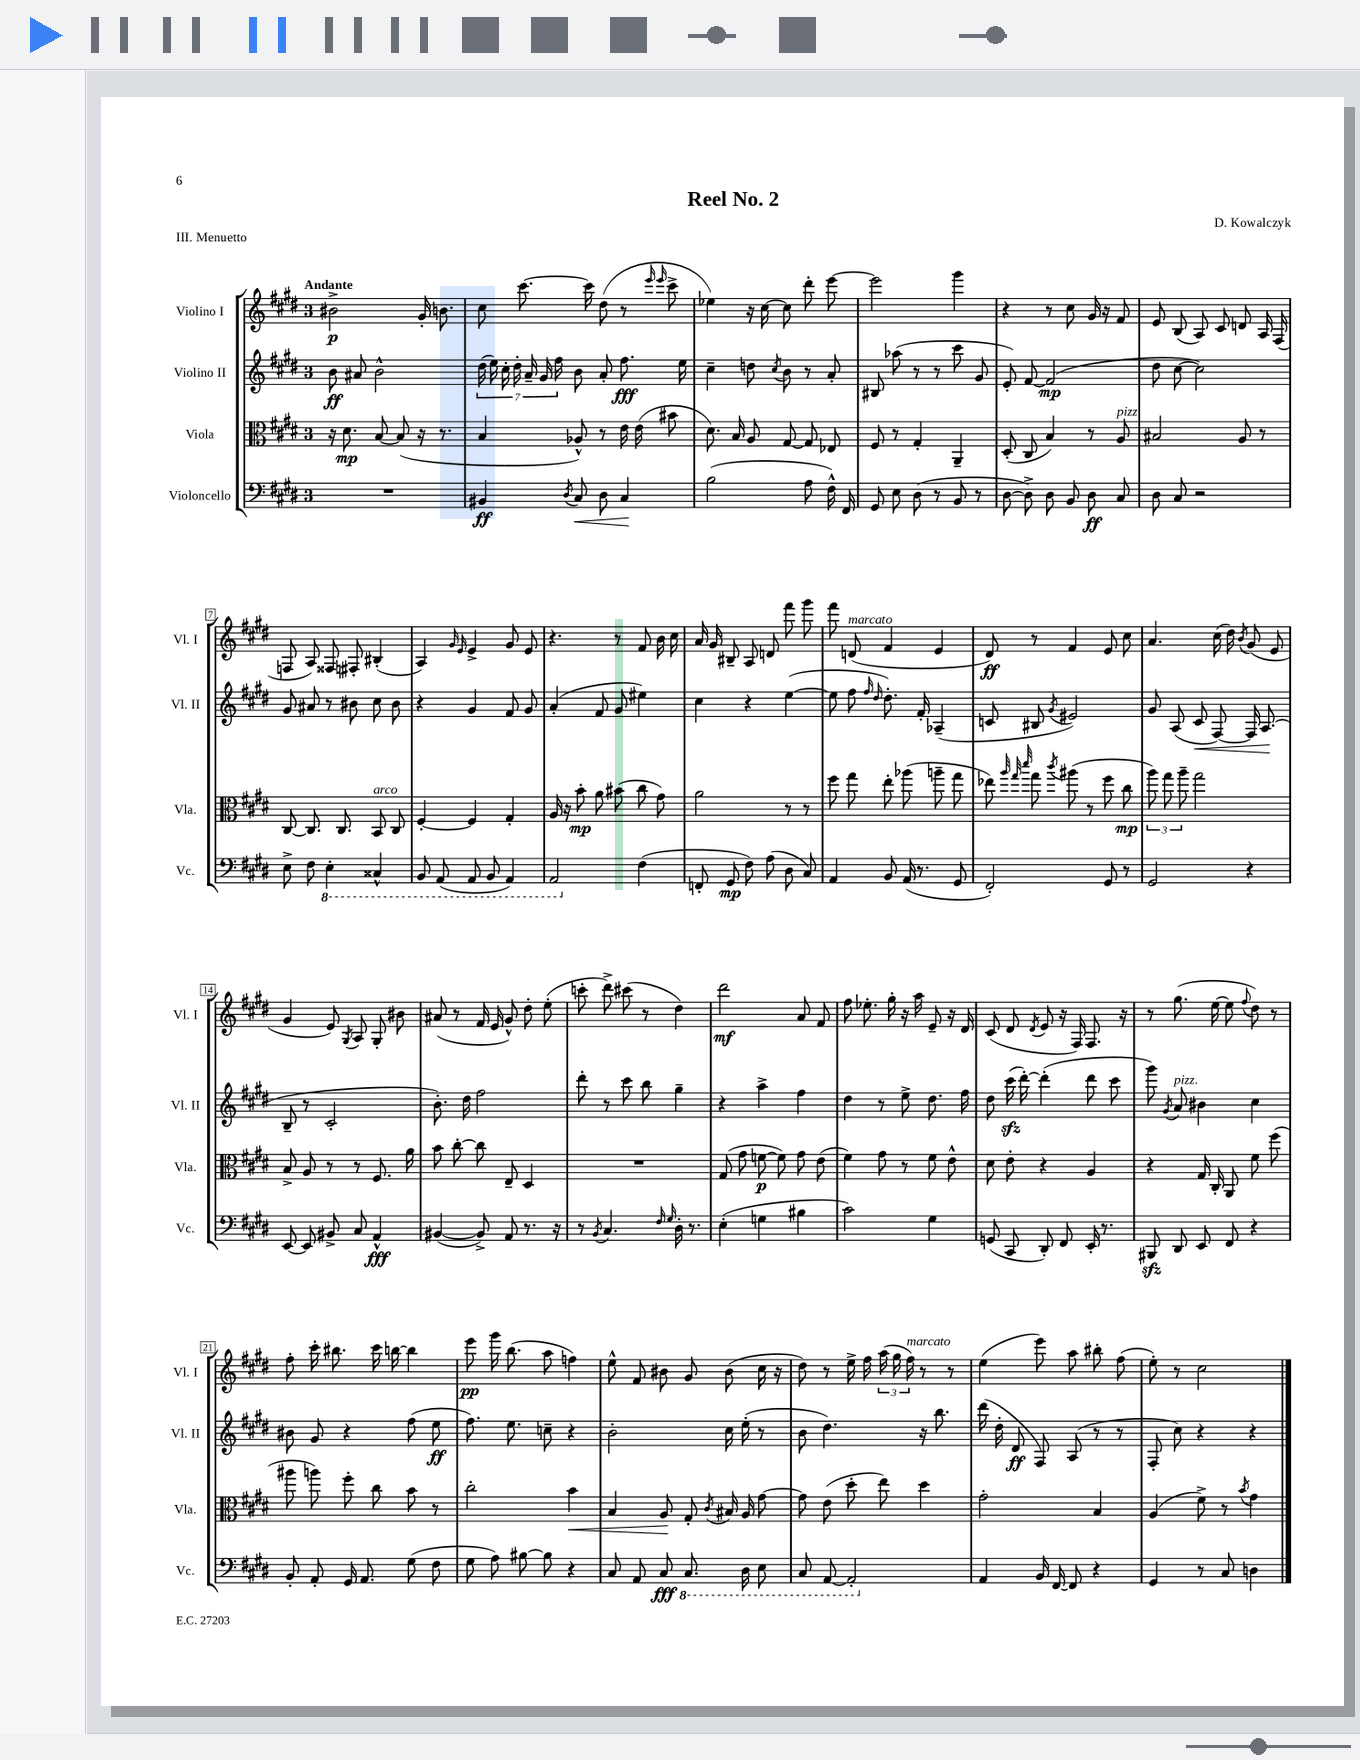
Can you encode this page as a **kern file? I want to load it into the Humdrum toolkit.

**kern	**dynam	**kern	**dynam	**kern	**dynam	**kern	**dynam
*part4	*part4	*part3	*part3	*part2	*part2	*part1	*part1
*staff4	*staff4	*staff3	*staff3	*staff2	*staff2	*staff1	*staff1
*I"Violoncello	*	*I"Viola	*	*I"Violino II	*	*I"Violino I	*
*I'Vc.	*	*I'Vla.	*	*I'Vl. II	*	*I'Vl. I	*
*clefF4	*	*clefC3	*	*clefG2	*	*clefG2	*
*k[f#c#g#d#]	*	*k[f#c#g#d#]	*	*k[f#c#g#d#]	*	*k[f#c#g#d#]	*
*M3/4	*	*M3/4	*	*M3/4	*	*M3/4	*
=1	=1	=1	=1	=1	=1	=1	=1
!	!	!	!	!	!	!LO:TX:a:B:t=Andante	!
2.r	.	16r	.	8b\	ff	2b#X^\	p
.	.	8.d#\	mp	.	.	.	.
.	.	.	.	8a#X/	.	.	.
.	.	[8B/	.	2b^^\	.	.	.
.	.	(8B/]	.	.	.	.	.
.	.	16r	.	.	.	16g#'/	.
.	.	8.r	.	.	.	8.bn\	.
=2	=2	=2	=2	=2	=2	=2	=2
4BB#X/	ff	4B/	.	(28dd#\	.	8cc#\	.
.	.	.	.	28ee\)	.	.	.
.	.	.	.	28cc#'\	.	.	.
.	.	.	.	28dd#'\	.	.	.
.	.	.	.	.	.	[8.ccc#\	.
.	.	.	.	28a~/	.	.	.
.	.	.	.	28g#/	.	.	.
.	.	.	.	28ff#\	.	.	.
8qD#/	.	.	.	.	.	.	.
!	!LO:HP:b	!	!	!	!	!	!
8C#/	<	8A-X^^/)	.	8b\	.	.	.
.	.	.	.	.	.	16ccc#\]	.
8D#\	.	8r	.	8a'/	.	(8dd#\	.
4C#/	.	16e\	.	8.ff#\	fff	8r	.
.	.	(16e\	.	.	.	.	.
.	.	.	.	.	.	16qqeee/	.
.	.	.	.	.	.	16qqeee/	.
.	.	8b#X\	.	.	.	8ccc#^\	.
.	.	.	.	16ee\	.	.	.
.	[	.	.	.	.	.	.
=3	=3	=3	=3	=3	=3	=3	=3
(2B\	.	8.d#\)	.	4cc#~\	.	4ee-X\)	.
.	.	16B/	.	.	.	.	.
.	.	8A/	.	8ddn\	.	16r	.
.	.	.	.	.	.	[16cc#\	.
.	.	.	.	8qcc#/	.	.	.
.	.	[8G#/	.	8b\	.	8cc#\]	.
8A\	.	8G#/]	.	8r	.	8ddd#'\	.
16F#^^\)	.	8E-X/	.	8a'/	.	[8eee\	.
16FF#/	.	.	.	.	.	.	.
=4	=4	=4	=4	=4	=4	=4	=4
8GG#/	.	8F#/	.	8B#X/	.	2eee\]	.
8E\	.	8r	.	(8aa-X\	.	.	.
(8D#\	.	4G#'/	.	8r	.	.	.
8r	.	.	.	8r	.	.	.
8BB/	.	4AA~/	.	8ccc#\	.	4ggg#\	.
8r	.	.	.	8g#/	.	.	.
=5	=5	=5	=5	=5	=5	=5	=5
[8D#\	.	(8D#'/	.	8e'/)	.	4r	.
8D#^\])	.	8C#/	.	[8f#/	.	.	.
8D#\	.	4B/)	.	(2f#/]	mp	8r	.
8BB/	.	.	.	.	.	8cc#\	.
8D#\	ff	8r	.	.	.	16g#/	.
.	.	.	.	.	.	16r	.
!	!	!LO:TX:a:i:t=pizz.	!	!	!	!	!
8C#/	.	8A/	.	.	.	8f#/	.
=6	=6	=6	=6	=6	=6	=6	=6
8D#\	.	2B#X/	.	8dd#\	.	8e/	.
8C#/	.	.	.	[8cc#\	.	(8B/	.
2r	.	.	.	2cc#\])	.	8A/)	.
.	.	.	.	.	.	8c#/	.
.	.	8A/	.	.	.	8dn/	.
.	.	8r	.	.	.	16A/	.
.	.	.	.	.	.	(16F#/	.
!!LO:LB:g=z
=7	=7	=7	=7	=7	=7	=7	=7
8E^\	.	[8C#/	.	8g#/	.	8Fn/	.
8F#\	.	8.C#/]	.	8a#X/	.	8A/)	.
*8ba	*	*	*	*	*	*	*
4EE'\	.	.	.	8r	.	8F##X/	.
.	.	8.C#/	.	.	.	.	.
.	.	.	.	8b#X\	.	8F#X'/	.
!	!	!LO:TX:a:i:t=arco	!	!	!	!	!
4CC##X^^/	.	8BB/	.	8cc#\	.	(4B#X'/	.
.	.	8C#/	.	8b#\	.	.	.
=8	=8	=8	=8	=8	=8	=8	=8
8BBB/	.	[4F#'/	.	4r	.	4A/)	.
(8AAA/	.	.	.	.	.	.	.
.	.	.	.	.	.	16qqg#/	.
.	.	.	.	.	.	16qqe/	.
8AAA/	.	4F#/]	.	4g#/	.	4e^/	.
8BBB/	.	.	.	.	.	.	.
4AAA/)	.	4G#'/	.	8f#/	.	8g#/	.
.	.	.	.	8g#/	.	8e/	.
=9	=9	=9	=9	=9	=9	=9	=9
2AAA/	.	16A/	.	(4a'/	.	4.r	.
.	.	16r	.	.	.	.	.
.	.	8b'\	mp	.	.	.	.
.	.	8a\	.	8f#/	.	.	.
.	.	(8b#X\	.	8g#/	.	8r	.
*X8ba	*	*	*	*	*	*	*
(4F#\	.	8cc#\	.	4ee#X\)	.	8f#/	.
.	.	8g#\)	.	.	.	16b\	.
.	.	.	.	.	.	16cc#\	.
=10	=10	=10	=10	=10	=10	=10	=10
8FFn'/	.	2a\	.	4cc#\	.	16a/	.
.	.	.	.	.	.	16g#/	.
8GG#/	mp	.	.	.	.	8B#X~/	.
8F#\)	.	.	.	4r	.	8A/	.
(8A\	.	.	.	.	.	8dn/	.
8D#\	.	8r	.	([4ee\	.	8fff#\	.
8C#/)	.	8r	.	.	.	8ggg#\	.
=11	=11	=11	=11	=11	=11	=11	=11
4AA/	.	8ff#\	.	8ee\]	.	8fff#\	.
!	!	!	!	!	!	!LO:TX:a:i:t=marcato	!
.	.	8gg#\	.	8ff#\	.	(8dn/	.
.	.	.	.	16qqff#/	.	.	.
.	.	.	.	16qqdd#/	.	.	.
8BB/	.	8ee'\	.	8.dd#'\)	.	4f#/	.
(16AA/	.	(8aa-X\	.	.	.	.	.
8.r	.	.	.	16f#'/	.	.	.
.	.	8aan~\	.	(4A-X~/	.	4e/	.
8GG#/	.	8gg#\	.	.	.	.	.
=12	=12	=12	=12	=12	=12	=12	=12
2FF#'/)	.	8ee-X\)	.	8cn/	.	8d#/)	ff
.	.	32qqaa/	.	.	.	.	.
.	.	32qqgg#/	.	.	.	.	.
.	.	32qqddd#/	.	.	.	.	.
.	.	8gg#\	.	8B#X/	.	8r	.
.	.	8qccc#/	.	8qg#/	.	.	.
.	.	(8aa#X\	.	2e#X/)	.	4f#/	.
.	.	8r	.	.	.	.	.
8GG#/	.	8ff#\	.	.	.	8e/	.
8r	.	8cc#\	mp	.	.	8cc#\	.
=13	=13	=13	=13	=13	=13	=13	=13
2GG#/	.	12aa\)	.	8g#/	.	4.a/	.
.	.	12gg#\	.	.	.	.	.
.	.	.	.	(8A/	.	.	.
.	.	12aa~\	.	.	.	.	.
!	!	!	!	!	!LO:HP:b	!	!
.	.	2gg#\	.	8c#/	<	.	.
.	.	.	.	[8F#/)	.	(16cc#\	.
.	.	.	.	.	.	16dd#\)	.
.	.	.	.	.	.	8qb/	.
4r	.	.	.	16F#/]	.	(8g#/	.
.	.	.	.	(8.A/	.	.	.
.	.	.	.	.	.	8e/	.
.	.	.	.	.	[	.	.
!!LO:LB:g=z
=14	=14	=14	=14	=14	=14	=14	=14
[8EE/	.	8B^/	.	8B~/	.	4g#/	.
8EE/]	.	8A/	.	8r	.	.	.
8BB#X^/	.	8r	.	2c#'/	.	8e/)	.
.	.	.	.	.	.	8qG#/	.
8C#/	.	8r	.	.	.	8A/	.
4AA^^/	fff	8.F#/	.	.	.	8G#'/	.
.	.	.	.	.	.	8b#X\	.
.	.	16a\	.	.	.	.	.
=15	=15	=15	=15	=15	=15	=15	=15
([4BB#X/	.	8b\	.	8.b'\)	.	(8a#X/	.
.	.	[8cc#'\	.	.	.	8r	.
.	.	.	.	16dd#\	.	.	.
8BB#^/])	.	8cc#\]	.	2ff#\	.	16f#/	.
.	.	.	.	.	.	16e/	.
8AA/	.	8E~/	.	.	.	8g#^^/)	.
8.r	.	4D#/	.	.	.	8dd#'\	.
.	.	.	.	.	.	(8ee'\	.
16r	.	.	.	.	.	.	.
=16	=16	=16	=16	=16	=16	=16	=16
8r	.	2.r	.	8ddd#'\	.	8cccn'\	.
8qBB/	.	.	.	.	.	.	.
4.C#/	.	.	.	8r	.	8ddd#^\)	.
.	.	.	.	8ccc#\	.	(8ccc#X\	.
.	.	.	.	8bb\	.	8r	.
16qqF#/	.	.	.	.	.	.	.
16qqG#/	.	.	.	.	.	.	.
16D#'\	.	.	.	4gg#~\	.	4dd#\)	.
8.r	.	.	.	.	.	.	.
=17	=17	=17	=17	=17	=17	=17	=17
(4E'\	.	(8G#/	.	4r	.	2ddd#\	mf
.	.	8g#\	.	.	.	.	.
4Gn\	.	[8fn\	p	4aa^\	.	.	.
.	.	8f\])	.	.	.	.	.
4B#X\	.	8g#\	.	4ff#\	.	8a/	.
.	.	(8e\	.	.	.	8f#/	.
=18	=18	=18	=18	=18	=18	=18	=18
2c#\)	.	4f#\)	.	4dd#\	.	8ff#\	.
.	.	.	.	.	.	8.ee-X'\	.
.	.	8g#\	.	8r	.	.	.
.	.	.	.	.	.	16gg#'\	.
.	.	8r	.	8ee^\	.	16r	.
.	.	.	.	.	.	16aa\	.
4G#\	.	8f#\	.	8.dd#\	.	8e~/	.
.	.	8e^^\	.	.	.	16r	.
.	.	.	.	16ff#\	.	16d#/	.
=19	=19	=19	=19	=19	=19	=19	=19
(8GGn/	.	8d#\	.	8dd#\	.	(8c#/	.
8CC#/	.	8e'\	.	(16ccc#zz\	.	8d#/	.
.	.	.	.	[16ddd#'\)	.	.	.
.	.	.	.	.	.	8qd#/	.
8DD#'/)	.	4r	.	(4ddd#'\]	.	8e/	.
8FF#/	.	.	.	.	.	16r	.
.	.	.	.	.	.	16F#/)	.
16EE'/	.	4A/	.	8ddd#\	.	8.F#/	.
8.r	.	.	.	.	.	.	.
.	.	.	.	8ccc#\	.	.	.
.	.	.	.	.	.	16r	.
=20	=20	=20	=20	=20	=20	=20	=20
8BBB#Xzz/	.	4r	.	8ggg#\)	.	8r	.
.	.	.	.	8qg#/	.	.	.
!	!	!	!	!LO:TX:a:i:t=pizz.	!	!	!
8DD#/	.	.	.	8a/	.	(8.gg#\	.
8EE/	.	16G#/	.	4b#X\	.	.	.
.	.	16C#'/	.	.	.	[16ee\	.
8FF#/	.	8AA/	.	.	.	8ee\]	.
.	.	.	.	.	.	8qqff#/	.
4r	.	8f#\	.	4cc#\	.	8dd#\)	.
.	.	(8ff#\	.	.	.	8r	.
!!LO:LB:g=z
=21	=21	=21	=21	=21	=21	=21	=21
8BB'/	.	8aa#X\	.	8b#X\	.	8ff#'\	.
8AA'/	.	8aan\)	.	8g#/	.	16ccc#'\	.
.	.	.	.	.	.	8.bb#X\	.
16GG#/	.	8ff#'\	.	4r	.	.	.
8.AA/	.	.	.	.	.	.	.
.	.	8cc#\	.	.	.	16ccc#\	.
.	.	.	.	.	.	[16bbn\	.
(8G#\	.	8b\	.	(8ff#\	.	4bb\]	.
8F#\	.	8r	.	8ee\	ff	.	.
=22	=22	=22	=22	=22	=22	=22	=22
8G#\	.	2cc#'\	.	8.ff#\)	.	8eee\	pp
8A\)	.	.	.	.	.	16ggg#\	.
.	.	.	.	8.ee\	.	(8.bb\	.
[8B#X\	.	.	.	.	.	.	.
8B#\]	.	.	.	8ccn~\	.	8aa\	.
!	!	!	!LO:HP:b	!	!	!	!
4r	.	4b\	<	4r	.	4ffn\)	.
=23	=23	=23	=23	=23	=23	=23	=23
8C#/	.	4B/	.	2b'\	.	8ee^^\	.
8AA/	.	.	.	.	.	8f#/	.
8C#/	fff	8A/	.	.	.	8b#X\	.
*8ba	*	*	*	*	*	*	*
8.CC#/	.	8G#'/	[	.	.	8g#/	.
.	.	8qc#/	.	.	.	.	.
.	.	16B#X/	.	16cc#\	.	(8b#\	.
16DD#\	.	16A/	.	(16ee'\	.	.	.
8EE\	.	[8g#\	.	8r	.	16cc#\	.
.	.	.	.	.	.	16r	.
=24	=24	=24	=24	=24	=24	=24	=24
8CC#/	.	8g#\]	.	8b\	.	8dd#\)	.
[8AAA/	.	(8e\	.	4.dd#\)	.	8r	.
2AAA'/]	.	8dd#'\	.	.	.	16ee^\	.
.	.	.	.	.	.	16ff#\	.
.	.	8ee\)	.	.	.	(24aa\	.
.	.	.	.	.	.	24gg#\	.
!	!	!	!	!	!	!LO:TX:a:i:t=marcato	!
.	.	.	.	.	.	24ff#\)	.
.	.	4dd#\	.	16r	.	8r	.
.	.	.	.	8.bb\	.	.	.
.	.	.	.	.	.	8r	.
=25	=25	=25	=25	=25	=25	=25	=25
*X8ba	*	*	*	*	*	*	*
4AA/	.	2g#'\	.	(16ddd#\	.	(4ee\	.
.	.	.	.	16dd#'\	.	.	.
.	.	.	.	8d#/	ff	.	.
16BB/	.	.	.	8F#/)	.	8eee\)	.
[16FF#/	.	.	.	.	.	.	.
8FF#/]	.	.	.	(8A/	.	8aa\	.
4r	.	4B/	.	8r	.	8bb#X'\	.
.	.	.	.	8r	.	(8ff#\	.
=26	=26	=26	=26	=26	=26	=26	=26
4GG#/	.	(4A/	.	8F#'/	.	8ee'\)	.
.	.	.	.	8cc#\)	.	8r	.
8r	.	8f#^\)	.	4r	.	2cc#\	.
8C#/	.	8r	.	.	.	.	.
.	.	8qb/	.	.	.	.	.
4Dn\	.	4g#\	.	4r	.	.	.
==	==	==	==	==	==	==	==
*-	*-	*-	*-	*-	*-	*-	*-
